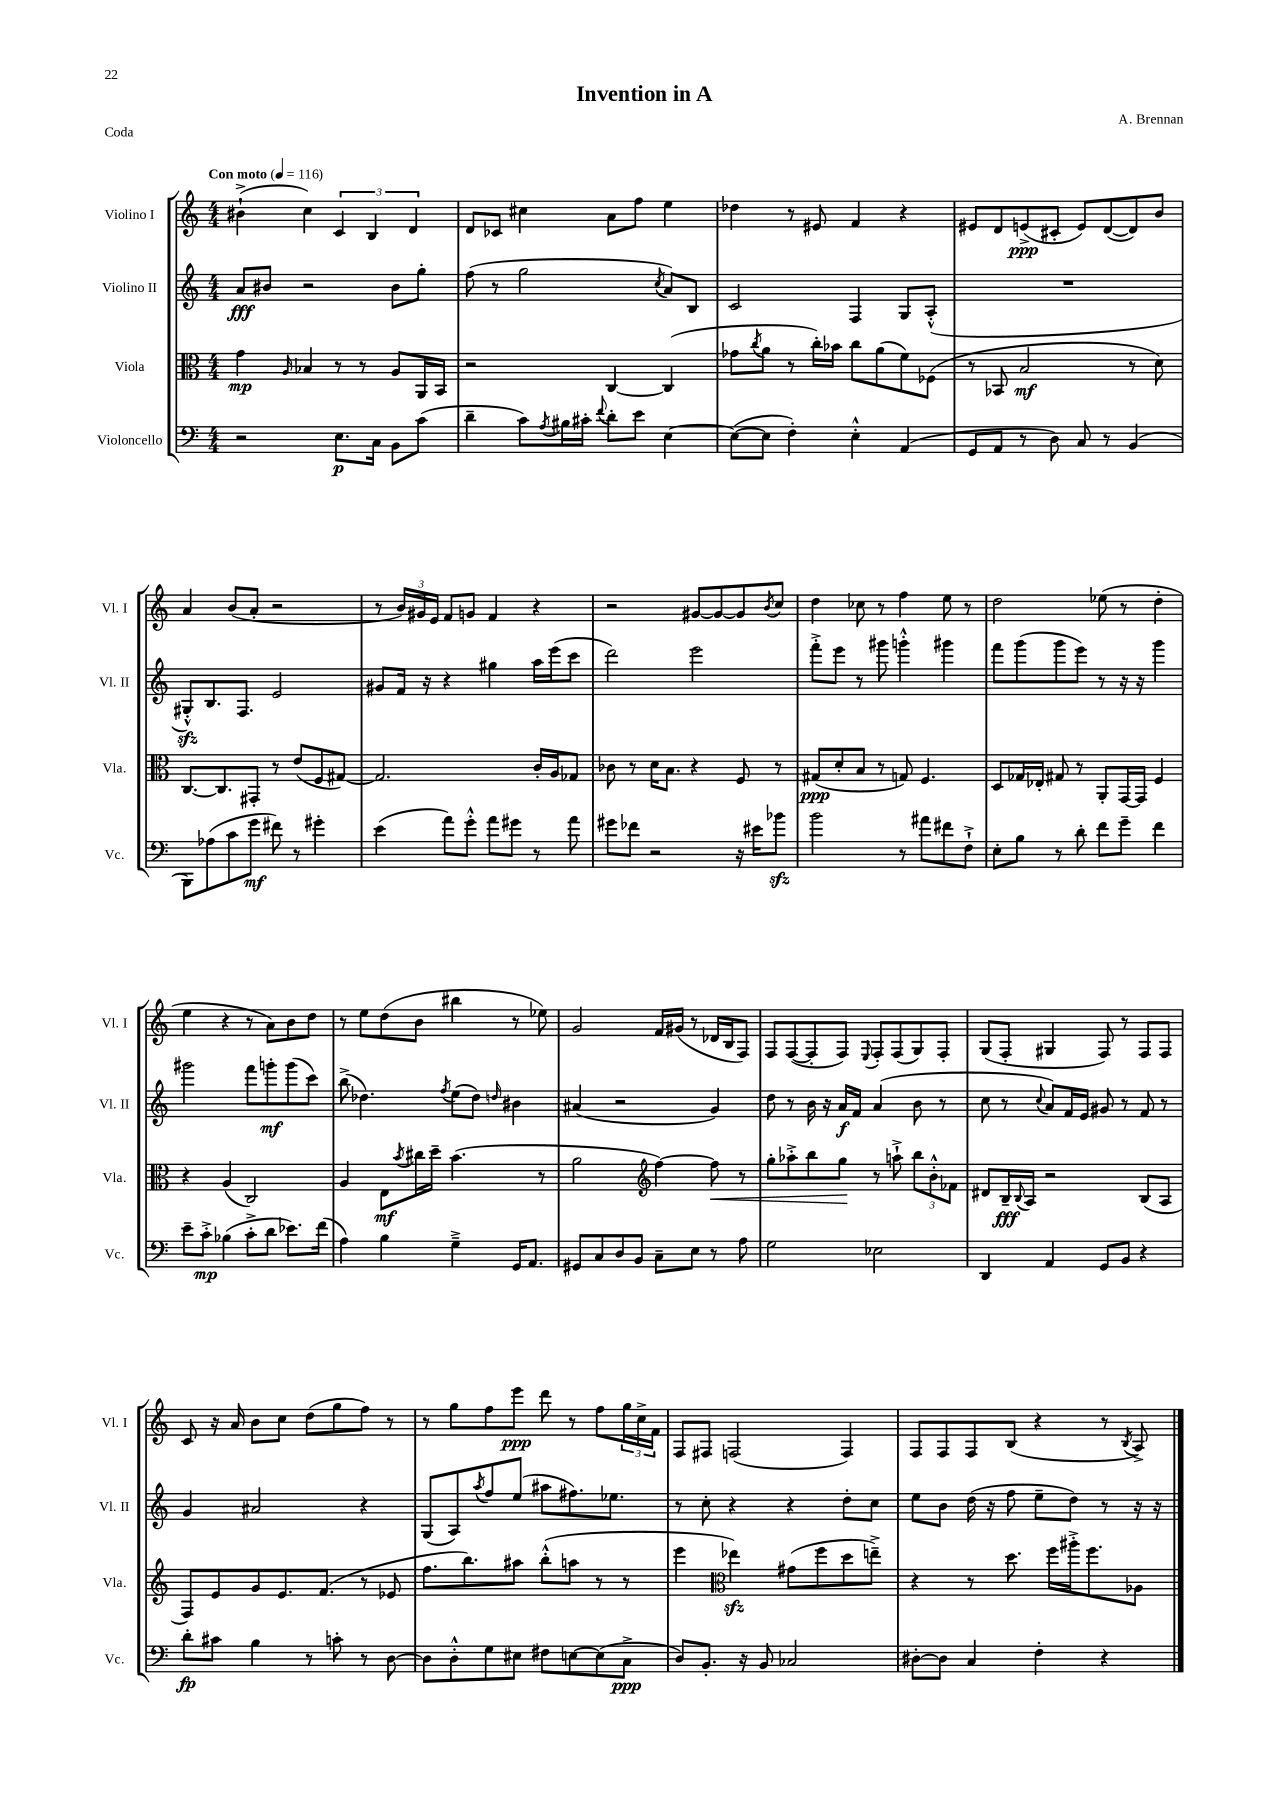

**kern	**kern	**kern	**kern
*staff4	*staff3	*staff2	*staff1
*clefF4	*clefC3	*clefG2	*clefG2
*k[]	*k[]	*k[]	*k[]
*M4/4	*M4/4	*M4/4	*M4/4
*MM116	*MM116	*MM116	*MM116
2r	4g	8a	(4b#`^
.	.	8b#	.
.	16qqA	.	.
.	4B-	2r	4cc)
8.E	8r	.	6c
.	8r	.	.
.	.	.	6B
16C	.	.	.
8BB	8A	8b#	.
.	.	.	6d
(8c	16AA	8gg'	.
.	16BB	.	.
=	=	=	=
4d~	2r	(8ff	8d
.	.	8r	8c-
8c)	.	2gg	4cc#
8qA	.	.	.
16B#	.	.	.
16c#'	.	.	.
8qqf	.	.	.
8d'	[4C	.	8a
8e	.	.	8ff
.	.	8qcc	.
[4E	(4C]	8a)	4ee
.	.	8B	.
=	=	=	=
(8E_	8g-	2c	4dd-
.	8qcc	.	.
8E]	8a	.	.
4F')	8r	.	8r
.	16cc')	.	8e#
.	16b-	.	.
4E'^^	8cc	4F	4f
.	(8a	.	.
(4AA	8f)	8G	4r
.	(8F-	(8A'^^	.
=	=	=	=
8GG	8r	1r	8e#
8AA	8BB-	.	8d
8r	2B	.	(8e^
8D)	.	.	8c#'
8C	.	.	8e)
8r	.	.	([8d
(4BB	8r	.	8d])
.	8d)	.	8b
=	=	=	=
8BBB)	[8.C	8G#'^^)	4a
(8A-	.	8.B	.
.	8.C]	.	.
8c	.	.	(8b
.	.	8.F	.
8g	8GG#'	.	8a'
8f#)	8r	2e	2r
8r	(8e	.	.
4g#'	8F	.	.
.	[8G#)	.	.
=	=	=	=
(4e	2.G#]	8g#	8r
.	.	16f	24b)
.	.	.	24g#
.	.	16r	.
.	.	.	24e
8a)	.	4r	8f
8g'^^	.	.	8g
8a	.	4gg#	4f
8g#	.	.	.
8r	16c'	16aa	4r
.	16A	(16eee	.
8a	8G-	8ccc	.
=	=	=	=
8g#	8c-	2ddd)	2r
8f-	8r	.	.
2r	16d	.	.
.	8.B	.	.
.	4r	2eee	[8g#
.	.	.	8g#_
16r	8F	.	8g#]
16e#	.	.	.
.	.	.	8qb
8b-	8r	.	8cc
=	=	=	=
2b	(8G#	8fff'^	4dd
.	8d'	8eee	.
.	8B	8r	8cc-
.	8r	8ggg#	8r
8r	8G)	4ggg'^^	4ff
8a#	4.F	.	.
8f#	.	4ggg#	8ee
8F`^	.	.	8r
=	=	=	=
8E'	8D	8fff	2dd
8B	16G-	(8ggg	.
.	16E-'	.	.
8r	8G#	8ggg	.
8d'	8r	8eee)	.
8f	8AA'	8r	(8ee-
8g~	[16GG	16r	8r
.	16GG]	16r	.
4f	4F	4ggg	4dd'
=	=	=	=
8e~	4r	2ggg#	4ee
8c'^	.	.	.
(4B-	(4A	.	4r
8c'^	2C)	8fff	8r
8d	.	8ggg'	8a)
8.e-)	.	(8ggg	8b
.	.	8ccc)	8dd
(16f	.	.	.
=	=	=	=
4A)	4A	(8bb^	8r
.	.	4.dd-)	8ee
4B	8E	.	(8dd
.	8qb	.	.
.	16cc#	.	8b
.	16dd~	.	.
.	.	8qff	.
4G~^	(4.b	(8ee	4bb#
.	.	8dd-)	.
.	.	16qqdd	.
16GG	.	4b#	8r
8.AA	.	.	.
.	8r	.	8ee-)
=	=	=	=
8GG#	2a	(4a#	2g
8C	.	.	.
8D	.	2r	.
8BB	.	.	.
*	*clefG2	*	*
8C~	[4ff)	.	16f
.	.	.	(16g#
8E	.	.	8r
8r	8ff]	4g)	16d-
.	.	.	16B
8A	8r	.	8F)
=	=	=	=
2G	8gg'	8dd	8F
.	8aa-'^	8r	([8F
.	8bb	16b	8F']
.	.	16r	.
.	8gg	16a	8F)
.	.	16f	.
.	.	.	8qqE
2E-	8r	(4a	8F'
.	8aa`^	.	(8F
.	12bb	8b	8G)
.	12b'^^	.	.
.	.	8r	8F'
.	12f-	.	.
=	=	=	=
4DD	8d#	8cc	(8G
.	16B~	8r	8F'
.	8qqB	.	.
.	16A	.	.
.	.	8qqcc	.
4AA	2r	8a)	4G#
.	.	16f	.
.	.	16e	.
8GG	.	8g#	8F)
8BB	.	8r	8r
4r	(8B	8f	8F
.	8A	8r	8F
=	=	=	=
8d'	8F)	4g	8c
8c#	8e	.	16r
.	.	.	16a
4B	8g	2a#	8b
.	8.e	.	8cc
8r	.	.	(8dd
.	(8.f	.	.
8c'	.	.	8gg
8r	8r	4r	8ff)
[8D	8e-	.	8r
=	=	=	=
8D]	8.ff	(8G	8r
8D'^^	.	8A)	8gg
.	8.bb)	.	.
.	.	8qaa	.
8G	.	8ff	8ff
8E#	8aa#	(8ee	8eee
8F#	(8bb'^^	8aa#	8ddd
[8E	8aa	8.ff#)	8r
(8E]	8r	.	8ff
.	.	8.ee-	.
8C^	8r	.	24gg
.	.	.	24cc^
.	.	.	24f
=	=	=	=
8D)	4eee	8r	8F
8.BB'	.	8cc'	8F#
*	*clefC3	*	*
.	4ee-)	4r	(2F
16r	.	.	.
8BB	.	.	.
2C-	(8g#	4r	.
.	8ff	.	.
.	8dd	8dd'	4F)
.	8ee~^)	8cc	.
=	=	=	=
[8D#'	4r	8ee	8F
8D#]	.	8b	8F
4C	8r	(16dd	8F
.	.	16r	.
.	8.dd	8ff	(8B
4F'	.	8ee~	4r
.	16ff	.	.
.	16aa#'^	8dd)	.
.	8.ff	.	.
4r	.	8r	8r
.	.	.	8qB
.	8A-	16r	8A^)
.	.	16r	.
==	==	==	==
*-	*-	*-	*-
